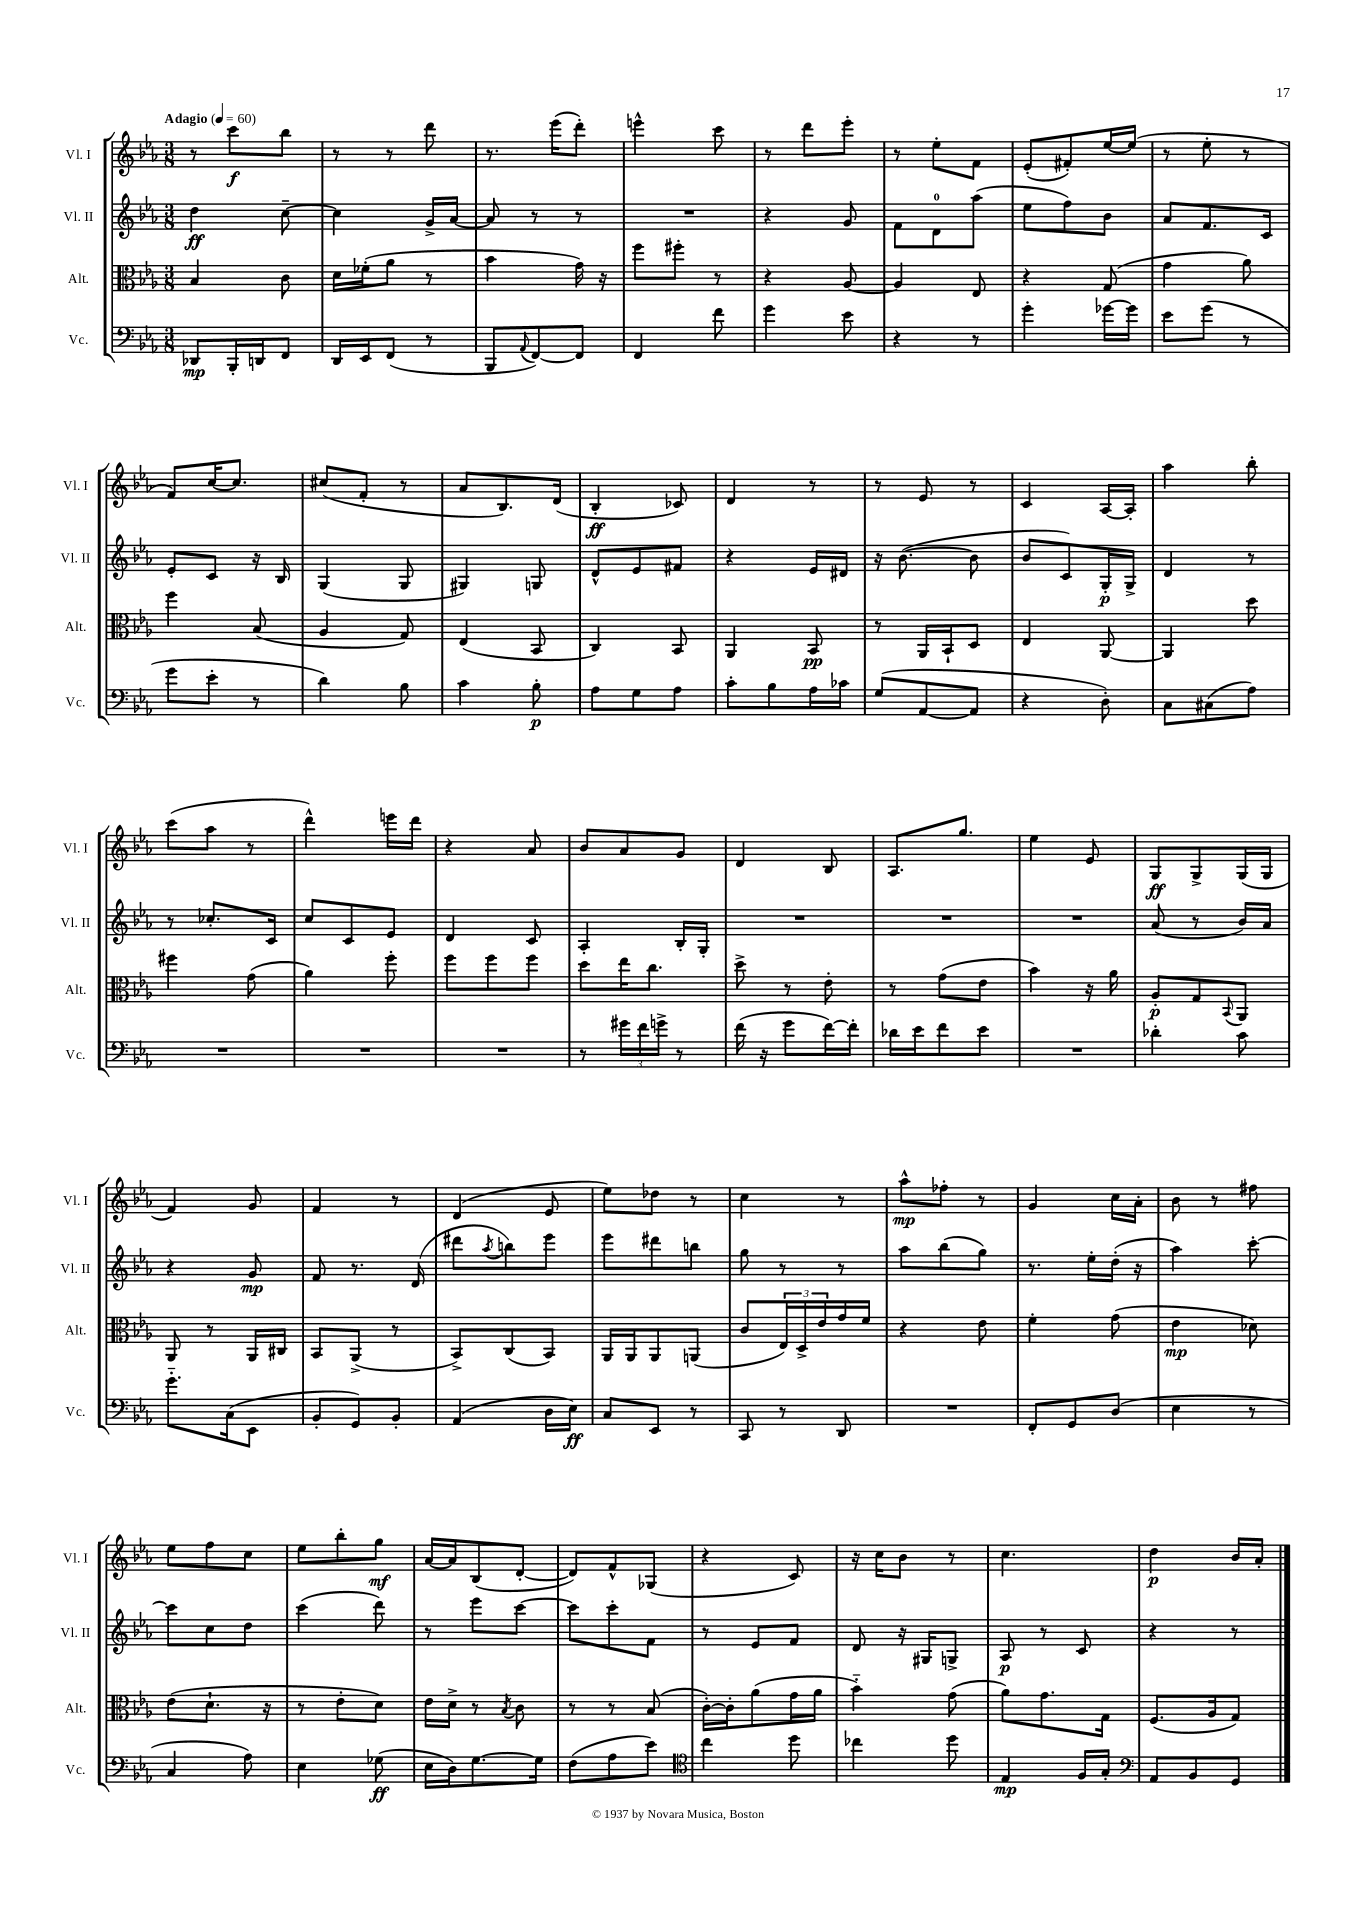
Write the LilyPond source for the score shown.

<<
\new StaffGroup <<
\new Staff = "s0" \with { instrumentName = "Vl. I" shortInstrumentName = "Vl. I" } {
    \clef treble \key ees \major \numericTimeSignature \time 3/8 \tempo "Adagio" 4 = 60
    r8 c'''8\f bes''8 |
    r8 r8 d'''8 |
    r8. ees'''16( d'''8-.) |
    e'''4-^ c'''8 |
    r8 d'''8 ees'''8-. |
    r8 ees''8-. f'8 |
    ees'8-.( fis'8-.) ees''16~ ees''16( |
    r8 ees''8-. r8 |
    f'8) c''16~ c''8. |
    cis''8( f'8-. r8 |
    aes'8 bes8.) d'16( |
    bes4-.\ff ces'8) |
    d'4 r8 |
    r8 ees'8 r8 |
    c'4 aes16~ aes16-. |
    aes''4 bes''8-. |
    c'''8( aes''8 r8 |
    d'''4-^) e'''16 d'''16 |
    r4 aes'8 |
    bes'8 aes'8 g'8 |
    d'4 bes8 |
    aes8. g''8. |
    ees''4 ees'8 |
    g8\ff g8-> g16( g16 |
    f'4) g'8 |
    f'4 r8 |
    d'4( ees'8 |
    ees''8) des''8 r8 |
    c''4 r8 |
    aes''8-^\mp fes''8-. r8 |
    g'4 c''16 aes'16-. |
    bes'8 r8 fis''8 |
    ees''8 f''8 c''8 |
    ees''8 bes''8-. g''8\mf |
    aes'16~ aes'16 bes8( d'8~-. |
    d'8) f'8-^ ges8( |
    r4 c'8) |
    r16 c''16 bes'8 r8 |
    c''4. |
    d''4\p bes'16 aes'16-. \bar "|." |
}
\new Staff = "s1" \with { instrumentName = "Vl. II" shortInstrumentName = "Vl. II" } {
    \clef treble \key ees \major \numericTimeSignature \time 3/8
    d''4\ff c''8~-- |
    c''4 g'16-> aes'16~ |
    aes'8 r8 r8 |
    R4. |
    r4 g'8 |
    f'8 d'8-0 aes''8( |
    ees''8 f''8) bes'8 |
    aes'8 f'8. c'16 |
    ees'8-. c'8 r16 bes16 |
    g4( g8 |
    gis4) g8 |
    d'8-^ ees'8 fis'8 |
    r4 ees'16 dis'16 |
    r16 bes'8.~( bes'8 |
    bes'8 c'8) g16-.\p g16-> |
    d'4 r8 |
    r8 ces''8.-. c'16 |
    c''8 c'8 ees'8 |
    d'4 c'8 |
    aes4-. bes16-. g16-. |
    R4. |
    R4. |
    R4. |
    aes'8( r8 bes'16) aes'16 |
    r4 g'8\mp |
    f'8 r8. d'16( |
    dis'''8 \acciaccatura { aes''8 } b''8) ees'''8 |
    ees'''8 dis'''8 b''8 |
    g''8 r8 r8 |
    aes''8 bes''8( g''8) |
    r8. ees''16-. d''16-.( r16 |
    aes''4) c'''8~-. |
    c'''8 c''8 d''8 |
    c'''4( d'''8) |
    r8 ees'''8 c'''8~ |
    c'''8 c'''8-. f'8 |
    r8 ees'8 f'8 |
    d'8 r16 gis16 g8-> |
    aes8\p r8 c'8 |
    r4 r8 \bar "|." |
}
\new Staff = "s2" \with { instrumentName = "Alt." shortInstrumentName = "Alt." } {
    \clef alto \key ees \major \numericTimeSignature \time 3/8
    bes4 c'8 |
    d'16 fes'16-.( aes'8 r8 |
    bes'4 g'16) r16 |
    f''8 fis''8-. r8 |
    r4 aes8~ |
    aes4 ees8 |
    r4 g8( |
    g'4 aes'8) |
    f''4 bes8( |
    aes4 g8) |
    ees4( bes,8 |
    c4) bes,8 |
    aes,4 bes,8\pp |
    r8 aes,16 bes,16-! d8 |
    ees4 aes,8~ |
    aes,4 d''8 |
    fis''4 g'8( |
    aes'4) f''8-. |
    f''8 f''8 f''8 |
    d''8 ees''16 c''8. |
    d''8-> r8 ees'8-. |
    r8 g'8( ees'8 |
    bes'4) r16 aes'16 |
    aes8-.\p g8 \appoggiatura { bes,8 } aes,8 |
    aes,8 r8 aes,16 cis16 |
    bes,8 aes,8->( r8 |
    bes,8->) c8( bes,8) |
    aes,16 aes,16 aes,8 a,8( |
    c'8 \tuplet 3/2 { ees16) d16-> ees'16 } g'16 f'16 |
    r4 ees'8 |
    f'4-. g'8( |
    ees'4\mp des'8) |
    ees'8( d'8.-! r16 |
    r8 ees'8-. d'8) |
    ees'16 d'16-> r8 \acciaccatura { bes8 } c'8 |
    r8 r8 bes8( |
    c'16~-.) c'16-. aes'8( g'16 aes'16 |
    bes'4-_) g'8( |
    aes'8) g'8. g16 |
    f8.( aes16 g8) \bar "|." |
}
\new Staff = "s3" \with { instrumentName = "Vc." shortInstrumentName = "Vc." } {
    \clef bass \key ees \major \numericTimeSignature \time 3/8
    des,8\mp bes,,16-. d,16 f,8 |
    d,16 ees,16 f,8( r8 |
    bes,,8 \appoggiatura { aes,8 } f,8~) f,8 |
    f,4 f'8 |
    g'4 ees'8 |
    r4 r8 |
    g'4-. ges'16~ ges'16 |
    ees'8 g'8( r8 |
    g'8 ees'8-. r8 |
    d'4) bes8 |
    c'4 bes8-.\p |
    aes8 g8 aes8 |
    c'8-. bes8 aes16 ces'16 |
    g8( aes,8~ aes,8 |
    r4 d8-.) |
    c8 cis8( aes8) |
    R4. |
    R4. |
    R4. |
    r8 \tuplet 3/2 { gis'16 f'16 g'16-> } r8 |
    f'16( r16 g'8 f'16~) f'16-. |
    des'16 ees'16 f'8 ees'8 |
    R4. |
    des'4-. c'8 |
    g'8.-_ c16( ees,8 |
    bes,8-. g,8) bes,8-. |
    aes,4( d16 ees16\ff) |
    c8 ees,8 r8 |
    c,8 r8 d,8 |
    R4. |
    f,8-. g,8 d8( |
    ees4 r8 |
    c4 aes8) |
    ees4 ges8\ff( |
    ees16 d16) g8.~ g16 |
    f8( aes8 ees'8) |
    \clef tenor c''4 d''8 |
    ces''4 d''8 |
    ees4\mp f16 g16-. |
    \clef bass aes,8 bes,8 g,8 \bar "|." |
}
>>
>>
\layout { \context { \Score \remove "Bar_number_engraver" } }
